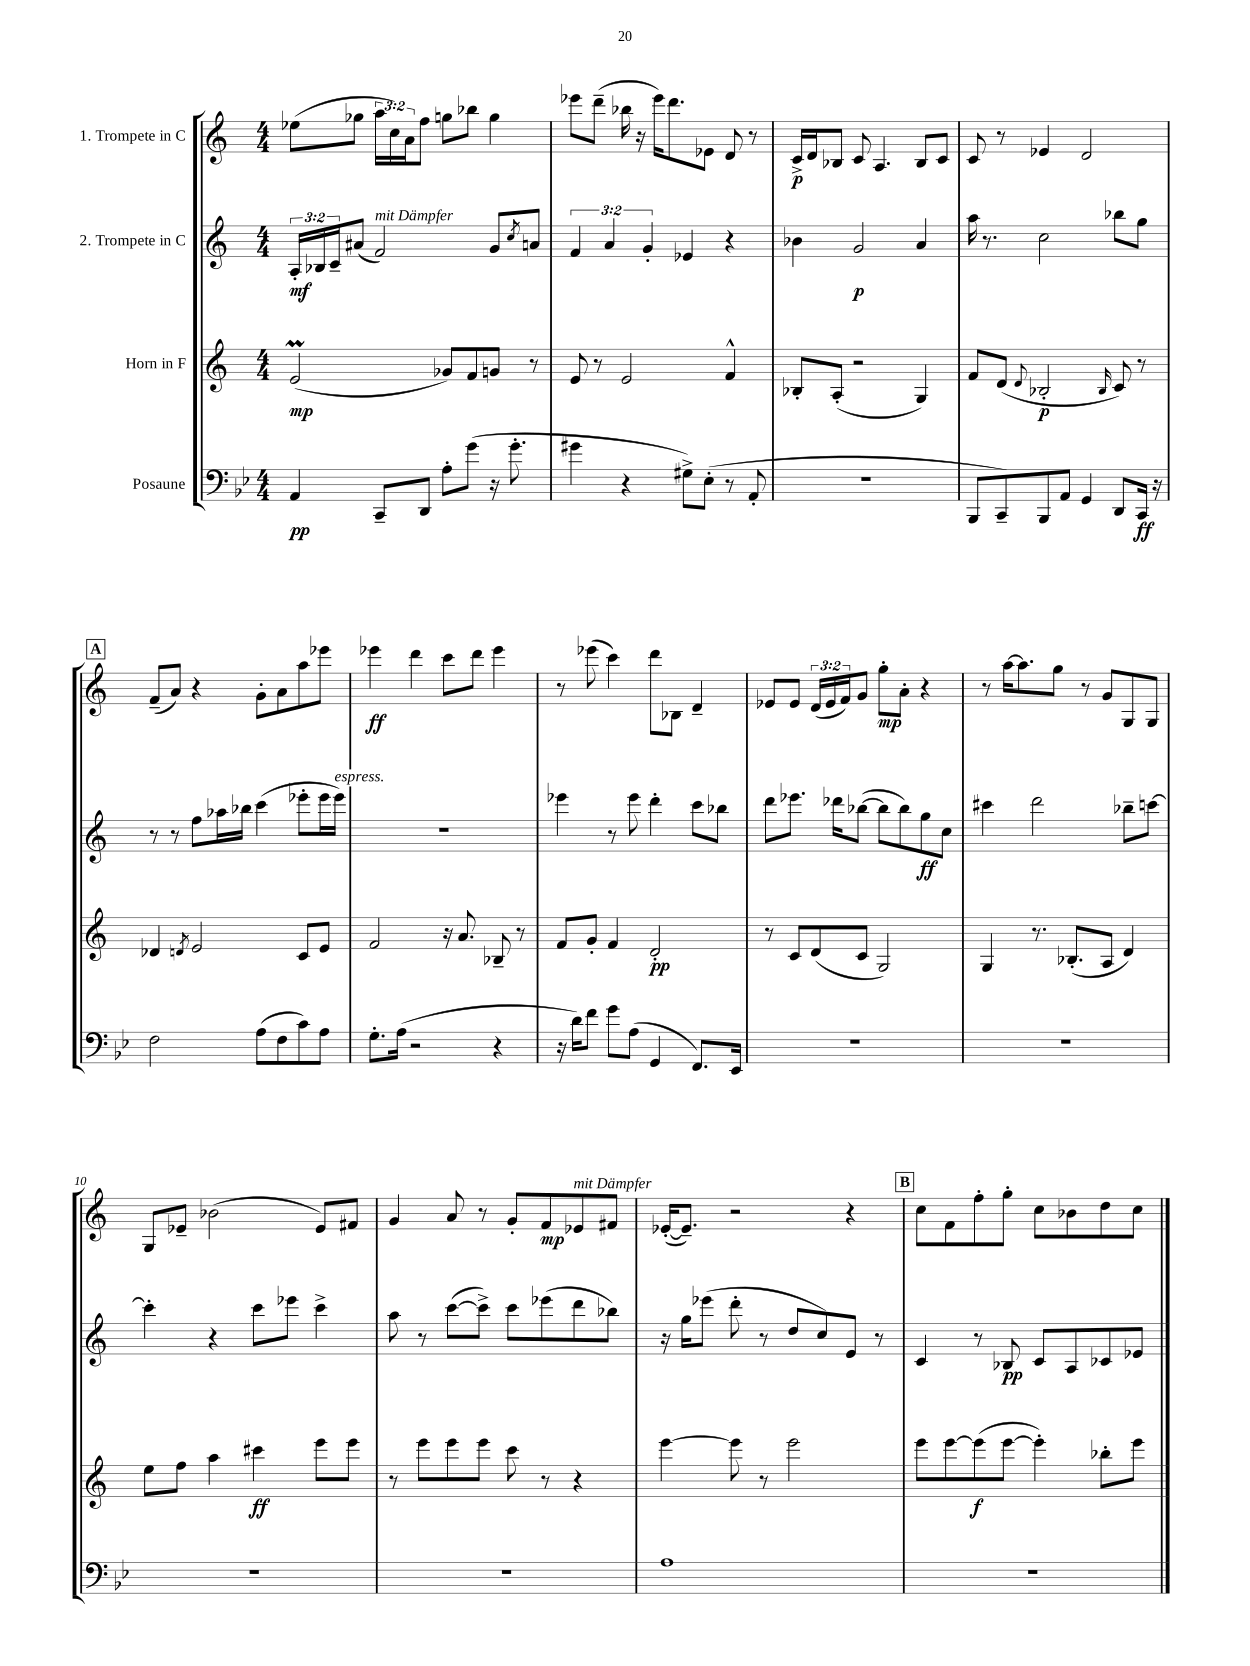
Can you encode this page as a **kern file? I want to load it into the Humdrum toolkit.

**kern	**dynam	**kern	**dynam	**kern	**dynam	**kern	**dynam
*part4	*part4	*part3	*part3	*part2	*part2	*part1	*part1
*staff4	*staff4	*staff3	*staff3	*staff2	*staff2	*staff1	*staff1
*I"Posaune	*	*I"Horn in F	*	*I"2. Trompete in C	*	*I"1. Trompete in C	*
*clefF4	*	*clefG2	*	*clefG2	*	*clefG2	*
*k[b-e-]	*	*k[]	*	*k[]	*	*k[]	*
*M4/4	*	*M4/4	*	*M4/4	*	*M4/4	*
=1	=1	=1	=1	=1	=1	=1	=1
4AA/	pp	(2em/	mp	24A'/LL	mf	(8ee-X\L	.
.	.	.	.	24B-X/	.	.	.
.	.	.	.	24c~/J	.	.	.
.	.	.	.	(8a#X/J	.	8gg-X\J	.
!	!	!	!	!LO:TX:a:i:t=mit Dämpfer	!	!	!
8CC~/L	.	.	.	2f/)	.	24aa\LL	.
.	.	.	.	.	.	24cc\)	.
.	.	.	.	.	.	24a\J	.
8DD/J	.	.	.	.	.	8ff\J	.
8A'\L	.	8g-X/L)	.	.	.	8ggn\L	.
(8g\J	.	8f/	.	.	.	8bb-X\J	.
16r	.	8gn/J	.	8g/L	.	4gg\	.
8.g'\	.	.	.	.	.	.	.
.	.	.	.	8qcc/	.	.	.
.	.	8r	.	8an/J	.	.	.
=2	=2	=2	=2	=2	=2	=2	=2
4g#X\	.	8e/	.	6f/	.	8eee-X\L	.
.	.	8r	.	.	.	(8ddd~\J	.
.	.	.	.	6a/	.	.	.
4r	.	2e/	.	.	.	16bb-X\	.
.	.	.	.	.	.	16r	.
.	.	.	.	6g'/	.	.	.
.	.	.	.	.	.	16eee-\KL)	.
.	.	.	.	.	.	8.ddd\	.
8G#X^\L)	.	.	.	4e-X/	.	.	.
(8E-'\J	.	.	.	.	.	8e-X\J	.
8r	.	4f^^/	.	4r	.	8d/	.
8AA'/	.	.	.	.	.	8r	.
=3	=3	=3	=3	=3	=3	=3	=3
1r	.	8B-X'/L	.	4b-X\	.	16c^/LL	p
.	.	.	.	.	.	16d/J	.
.	.	(8A'/J	.	.	.	8B-X/J	.
.	.	2r	.	2g/	p	8c/	.
.	.	.	.	.	.	4.A/	.
.	.	4G/)	.	4a/	.	8B-/L	.
.	.	.	.	.	.	8c/J	.
=4	=4	=4	=4	=4	=4	=4	=4
8BBB-/L	.	8f/L	.	16aa\	.	8c/	.
.	.	.	.	8.r	.	.	.
8CC~/)	.	(8d/J	.	.	.	8r	.
.	.	8qqd/	.	.	.	.	.
8BBB-/	.	2B-X'/	p	2cc\	.	4e-X/	.
8AA/J	.	.	.	.	.	.	.
4GG/	.	.	.	.	.	2d/	.
.	.	16qqB-/	.	.	.	.	.
8DD/L	.	8c/)	.	8bb-X\L	.	.	.
16CC/Jk	ff	8r	.	8gg\J	.	.	.
16r	.	.	.	.	.	.	.
!!LO:LB:g=z
!!LO:REH:place=s1:t=A
=5	=5	=5	=5	=5	=5	=5	=5
2F\	.	4d-X/	.	8r	.	(8f~/L	.
.	.	.	.	8r	.	8a/J)	.
.	.	8qdn/	.	.	.	.	.
.	.	2e/	.	8ff\L	.	4r	.
.	.	.	.	16aa-X\L	.	.	.
.	.	.	.	16bb-X\JJ	.	.	.
(8A\L	.	.	.	(4ccc\	.	8g'\L	.
8F\	.	.	.	.	.	8a\	.
8c\)	.	8c/L	.	8eee-X'\L	.	8aa\	.
8A\J	.	8e/J	.	16eee-\L	.	8eee-X\J	.
!	!	!	!	!LO:TX:a:i:t=espress.	!	!	!
.	.	.	.	16eee-\JJ)	.	.	.
=6	=6	=6	=6	=6	=6	=6	=6
8.G'\L	.	2f/	.	1r	.	4eee-X\	ff
(16A\Jk	.	.	.	.	.	.	.
2r	.	.	.	.	.	4ddd\	.
.	.	16r	.	.	.	8ccc\L	.
.	.	8.a/	.	.	.	.	.
.	.	.	.	.	.	8ddd\J	.
4r	.	8B-X~/	.	.	.	4eee-\	.
.	.	8r	.	.	.	.	.
=7	=7	=7	=7	=7	=7	=7	=7
16r	.	8f/L	.	4eee-X\	.	8r	.
16d\KL)	.	.	.	.	.	.	.
8f\J	.	8g'/J	.	.	.	(8eee-X\	.
8g\L	.	4f/	.	8r	.	4ccc\)	.
(8A\J	.	.	.	8eee-\	.	.	.
4GG/	.	2d'/	pp	4ddd'\	.	8ddd\L	.
.	.	.	.	.	.	8B-X\J	.
8.FF/L)	.	.	.	8ccc\L	.	4d~/	.
.	.	.	.	8bb-X\J	.	.	.
16EE-/Jk	.	.	.	.	.	.	.
=8	=8	=8	=8	=8	=8	=8	=8
1r	.	8r	.	8ddd\L	.	8e-X/L	.
.	.	8c/L	.	8.eee-X\J	.	8e-/J	.
.	.	(8d/	.	.	.	(24d/LL	.
.	.	.	.	.	.	24e-/	.
.	.	.	.	16ddd-X\KL	.	.	.
.	.	.	.	.	.	24f/J)	.
.	.	8c/J	.	([8bb-X\J	.	8g/J	.
.	.	2G/)	.	8bb-\L]	.	8gg'\L	mp
.	.	.	.	8bb-\)	.	8a'\J	.
.	.	.	.	8gg\	ff	4r	.
.	.	.	.	8cc\J	.	.	.
=9	=9	=9	=9	=9	=9	=9	=9
1r	.	4G/	.	4ccc#X\	.	8r	.
.	.	.	.	.	.	[16aa\KL	.
.	.	.	.	.	.	8.aa\]	.
.	.	8.r	.	2ddd\	.	.	.
.	.	.	.	.	.	8gg\J	.
.	.	(8.B-X'/L	.	.	.	.	.
.	.	.	.	.	.	8r	.
.	.	8A/J	.	.	.	8g/L	.
.	.	4d/)	.	8bb-X~\L	.	8G/	.
.	.	.	.	[8cccn\J	.	8G/J	.
!!LO:LB:g=z
=10	=10	=10	=10	=10	=10	=10	=10
1r	.	8ee\L	.	4ccc'\]	.	8G/L	.
.	.	8ff\J	.	.	.	8e-X~/J	.
.	.	4aa\	.	4r	.	(2b-X\	.
.	.	4ccc#X\	ff	8ccc\L	.	.	.
.	.	.	.	8eee-X\J	.	.	.
.	.	8eee\L	.	4ccc^\	.	8e-/L)	.
.	.	8eee\J	.	.	.	8f#X/J	.
=11	=11	=11	=11	=11	=11	=11	=11
1r	.	8r	.	8aa\	.	4g/	.
.	.	8eee\L	.	8r	.	.	.
.	.	8eee\	.	([8ccc\L	.	8a/	.
.	.	8eee\J	.	8ccc^\J])	.	8r	.
.	.	8ccc\	.	8ccc\L	.	8g'/L	.
.	.	8r	.	(8eee-X\	.	8f/	mp
!	!	!	!	!	!	!LO:TX:a:i:t=mit Dämpfer	!
.	.	4r	.	8ddd\	.	8e-X/	.
.	.	.	.	8bb-X\J)	.	8f#X/J	.
=12	=12	=12	=12	=12	=12	=12	=12
1A	.	[4eee\	.	16r	.	([16e-X'/KL	.
.	.	.	.	16gg\KL	.	8.e-~/J])	.
.	.	.	.	(8eee-X\J	.	.	.
.	.	8eee\]	.	8ddd'\	.	2r	.
.	.	8r	.	8r	.	.	.
.	.	2eee\	.	8dd/L	.	.	.
.	.	.	.	8cc/)	.	.	.
.	.	.	.	8e/J	.	4r	.
.	.	.	.	8r	.	.	.
!!LO:REH:place=s1:t=B
=13	=13	=13	=13	=13	=13	=13	=13
1r	.	8eee\L	.	4c/	.	8cc\L	.
.	.	[8eee\	.	.	.	8f\	.
.	.	(8eee\]	f	8r	.	8ff'\	.
.	.	[8eee\J	.	8B-X/	pp	8gg'\J	.
.	.	4eee'\])	.	8c/L	.	8cc\L	.
.	.	.	.	8A/	.	8b-X\	.
.	.	8bb-X'\L	.	8c-X/	.	8dd\	.
.	.	8eee\J	.	8e-X/J	.	8cc\J	.
==	==	==	==	==	==	==	==
*-	*-	*-	*-	*-	*-	*-	*-
